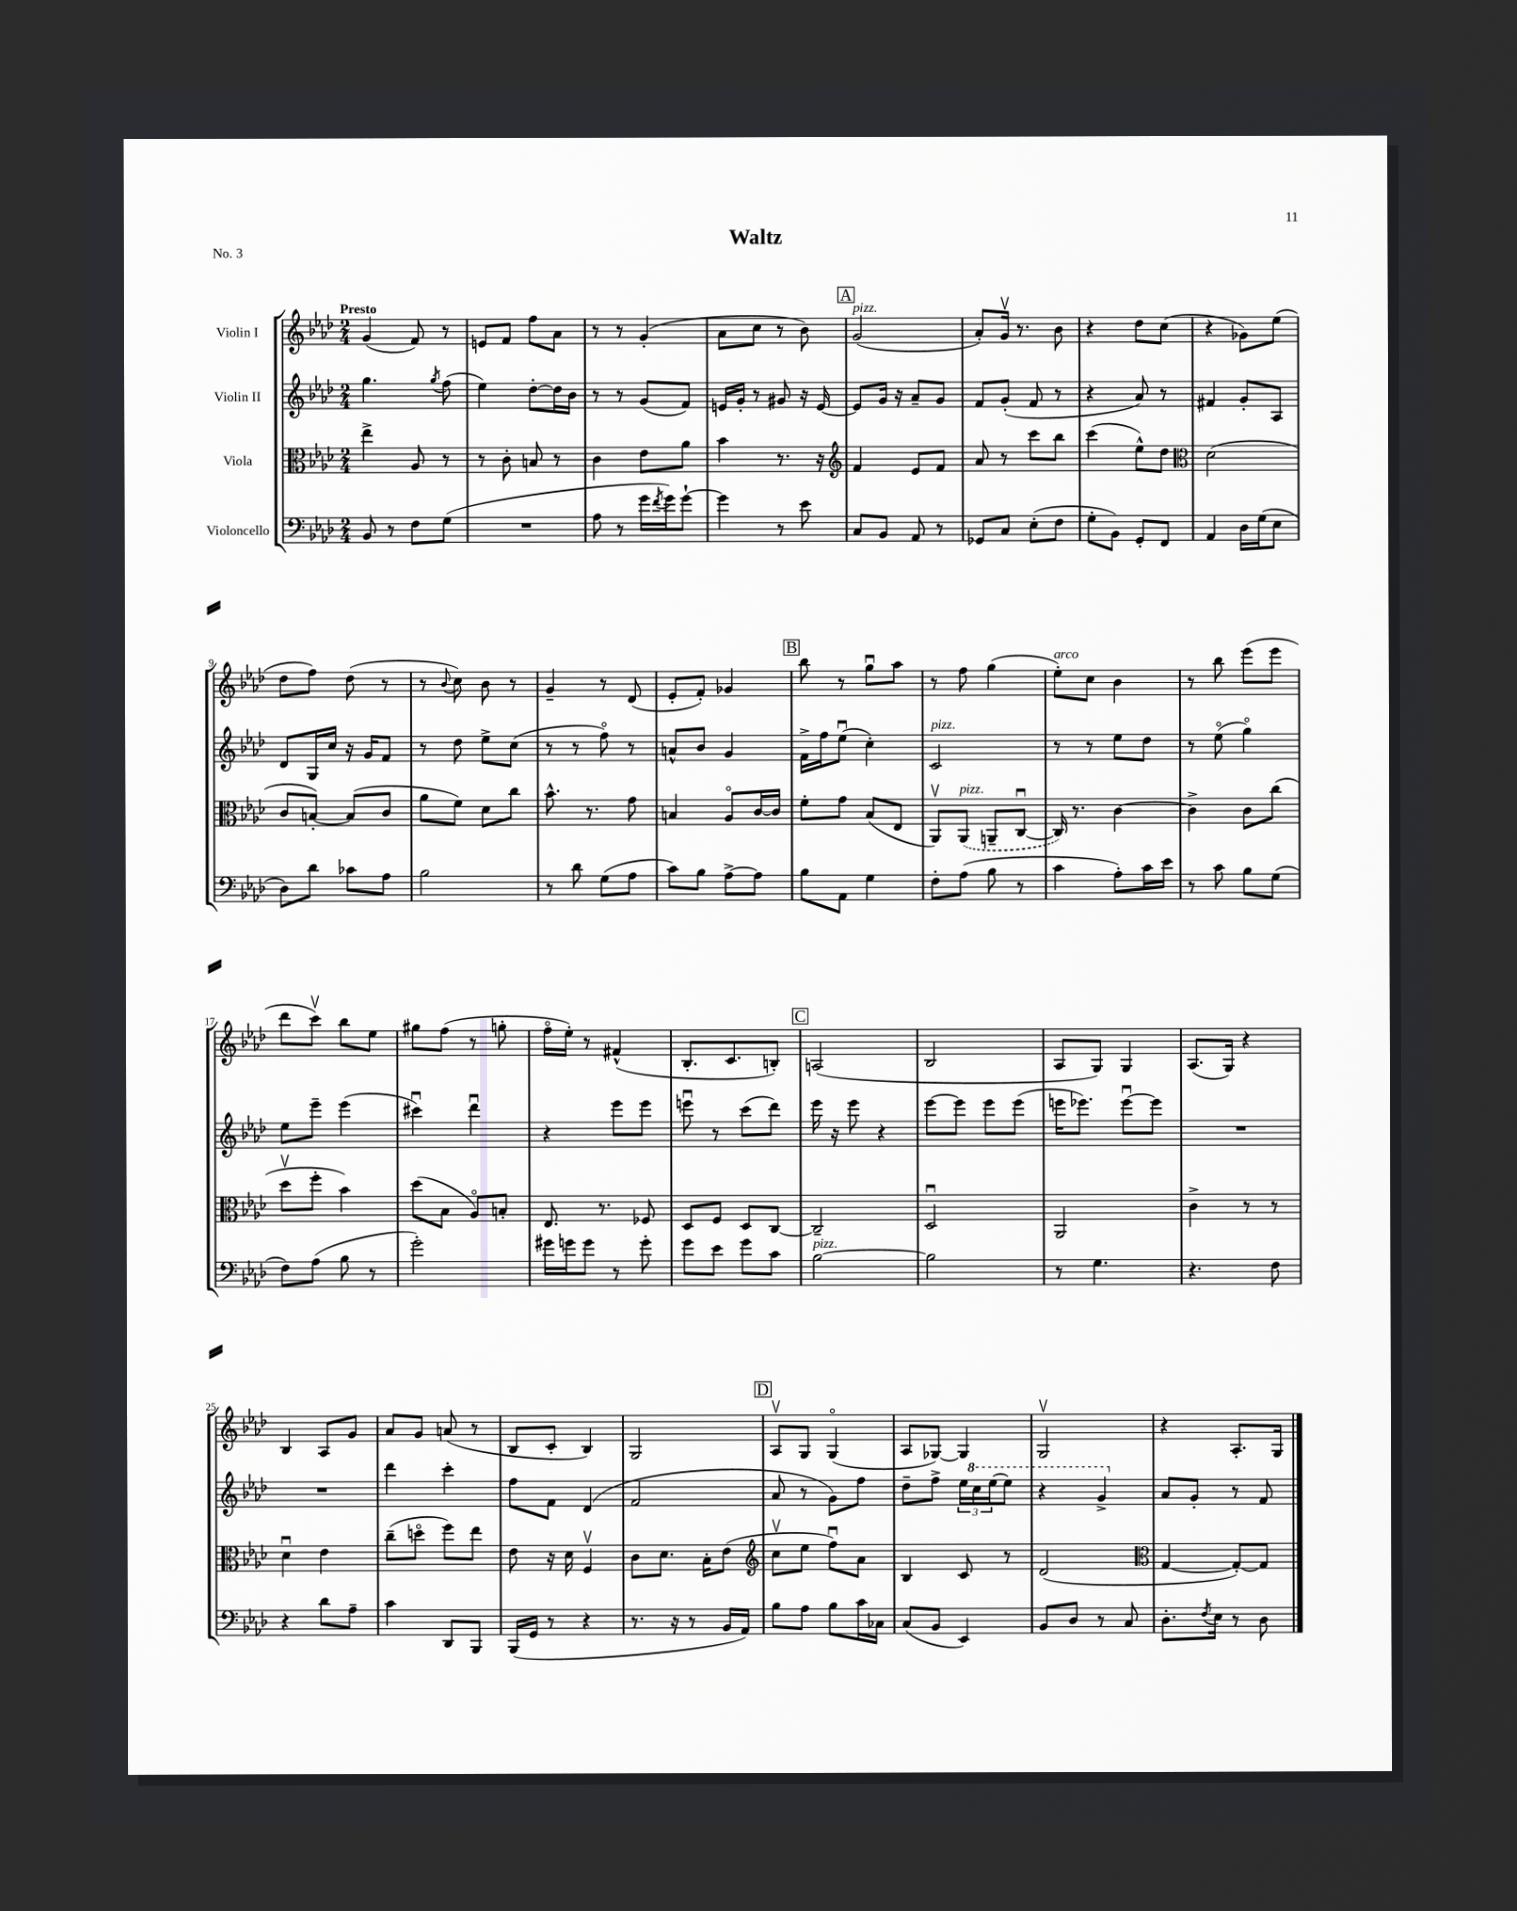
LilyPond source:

\header { title = "Waltz" piece = "No. 3" }
<<
\new StaffGroup <<
\new Staff = "s0" \with { instrumentName = "Violin I" } {
    \clef treble \key aes \major \numericTimeSignature \time 2/4 \tempo "Presto"
    g'4( f'8) r8 |
    e'8 f'8 f''8 aes'8 |
    r8 r8 g'4-.( |
    aes'8 c''8 r8 bes'8) |
    \mark \markup { \box "A" } g'2^\markup { \italic "pizz." }( |
    aes'8-.) g'16\upbow r8. bes'8 |
    r4 des''8 c''8( |
    r4 ges'8) ees''8( |
    des''8 f''8) des''8( r8 |
    r8 \appoggiatura { bes'8 } c''8) bes'8 r8 |
    g'4-- r8 des'8( |
    ees'8-. f'8-.) ges'4 |
    \mark \markup { \box "B" } bes''8 r8 g''8\downbow aes''8 |
    r8 f''8 g''4( |
    ees''8-.^\markup { \italic "arco" }) c''8 bes'4 |
    r8 bes''8 ees'''8( ees'''8 |
    des'''8 c'''8\upbow) bes''8 ees''8 |
    gis''8 f''8( r8 g''8-. |
    f''16\flageolet ees''16-.) r8 fis'4-^( |
    bes8.-. c'8. b8-.) |
    \mark \markup { \box "C" } a2( |
    bes2 |
    aes8 g8) g4 |
    aes8.( g16) r4 |
    bes4 aes8 g'8 |
    aes'8 g'8 a'8( r8 |
    bes8 c'8-. bes4) |
    g2 |
    \mark \markup { \box "D" } aes8\upbow g8 g4\flageolet( |
    aes8 ges8~) ges4 |
    g2\upbow |
    r4 aes8.-. g16 \bar "|." |
}
\new Staff = "s1" \with { instrumentName = "Violin II" } {
    \clef treble \key aes \major \numericTimeSignature \time 2/4
    g''4. \acciaccatura { g''8 } f''8( |
    ees''4) des''8~-. des''16 bes'16 |
    r8 r8 g'8( f'8) |
    e'16 g'16-. r8 gis'8 r16 e'16~ |
    \mark \markup { \box "A" } e'8 g'16 r16 aes'8-- g'8 |
    f'8 g'8-.( f'8 r8 |
    r4 aes'8) r8 |
    fis'4 g'8-. aes8 |
    des'8 g16 c''16 r16 g'16 f'8 |
    r8 des''8 ees''8-> c''8( |
    r8 r8 f''8\flageolet) r8 |
    a'8-^ bes'8 g'4 |
    \mark \markup { \box "B" } f'16-> f''16 ees''8\downbow( c''4-.) |
    c'2^\markup { \italic "pizz." } |
    r8 r8 ees''8 des''8 |
    r8 ees''8\flageolet( g''4\flageolet) |
    ees''8 ees'''8-- ees'''4( |
    cis'''4\downbow) des'''4\downbow |
    r4 ees'''8 ees'''8 |
    e'''8\downbow r8 c'''8( des'''8) |
    \mark \markup { \box "C" } ees'''16 r16 ees'''8 r4 |
    ees'''8~ ees'''8 ees'''8 ees'''8( |
    e'''16 ees'''8.) ees'''8~\downbow ees'''8 |
    R2 |
    R2 |
    des'''4 c'''4-. |
    f''8 f'8 des'4( |
    f'2 |
    \mark \markup { \box "D" } aes'8 r8 g'8) f''8 |
    des''8-- f''8-> \tuplet 3/2 { ees''16 \ottava #1 c'''16 ees'''16( } ees'''8) |
    r4 g''4-> \ottava #0 |
    aes'8 g'8-. r8 f'8 \bar "|." |
}
\new Staff = "s2" \with { instrumentName = "Viola" } {
    \clef alto \key aes \major \numericTimeSignature \time 2/4
    ees''4-> aes8 r8 |
    r8 c'8-. b8 r8 |
    c'4 ees'8 aes'8 |
    bes'4 r8. r16 |
    \mark \markup { \box "A" } \clef treble f'4 ees'8 f'8 |
    aes'8 r8 c'''8 bes''8 |
    c'''4( ees''8-^) des''8 |
    \clef alto des'2( |
    c'8 b8~-.) b8( c'8 |
    aes'8 f'8) des'8 c''8 |
    bes'8.-^ r8. g'8 |
    b4 aes8\flageolet c'16~ c'16 |
    \mark \markup { \box "B" } f'8-. g'8 bes8( ees8 |
    aes,8\upbow) \once \slurDashed aes,8^\markup { \italic "pizz." }( a,8-- c8~\downbow |
    c16) r8. c'4~ |
    c'4-> c'8 c''8( |
    des''8\upbow f''8-. bes'4) |
    des''8( bes8 aes8\flageolet) b8-. |
    ees8. r8. fes8 |
    des8 f8 des8 c8~ |
    \mark \markup { \box "C" } c2-- |
    des2\downbow |
    aes,2 |
    c'4-> r8 r8 |
    des'4\downbow ees'4 |
    c''8--( d''8\flageolet f''8) ees''8 |
    ees'8 r16 des'16 f4\upbow |
    c'8 des'8. bes16-. ees'8( |
    \mark \markup { \box "D" } \clef treble c''8\upbow ees''8 f''8\downbow) aes'8 |
    bes4 c'8 r8 |
    des'2( |
    \clef alto g4~ g8~-.) g8 \bar "|." |
}
\new Staff = "s3" \with { instrumentName = "Violoncello" } {
    \clef bass \key aes \major \numericTimeSignature \time 2/4
    bes,8 r8 f8 g8( |
    R2 |
    aes8 r8 g'16 \acciaccatura { f'8 } g'16) g'8~-! |
    g'4 r8 ees'8 |
    \mark \markup { \box "A" } c8 bes,8 aes,8 r8 |
    ges,8 c8 ees8-.( f8 |
    g8-. bes,8) g,8-. f,8 |
    aes,4 des16 g16( ees8 |
    des8) des'8 ces'8 aes8 |
    bes2 |
    r8 des'8 g8( aes8 |
    c'8) bes8 aes8~-> aes8 |
    \mark \markup { \box "B" } bes8 aes,8 g4 |
    f8-. aes8( bes8 r8 |
    c'4 aes8-.) c'16 ees'16 |
    r8 c'8 bes8 g8( |
    f8) aes8( bes8 r8 |
    g'2-.) |
    gis'16 g'16 g'8 r8 g'8-. |
    g'8 ees'8 g'8 c'8 |
    \mark \markup { \box "C" } bes2~^\markup { \italic "pizz." } |
    bes2 |
    r8 g4. |
    r4. f8 |
    r4 des'8 aes8-- |
    c'4 des,8 bes,,8 |
    bes,,16( g,16 r8 r4 |
    r8. r16 r8 bes,16 aes,16) |
    \mark \markup { \box "D" } bes8 aes8 bes8 c'16 ces16 |
    c8( bes,8 ees,4) |
    bes,8 des8 r8 c8 |
    des8.-. \acciaccatura { f8 } ees16 r8 des8 \bar "|." |
}
>>
>>
